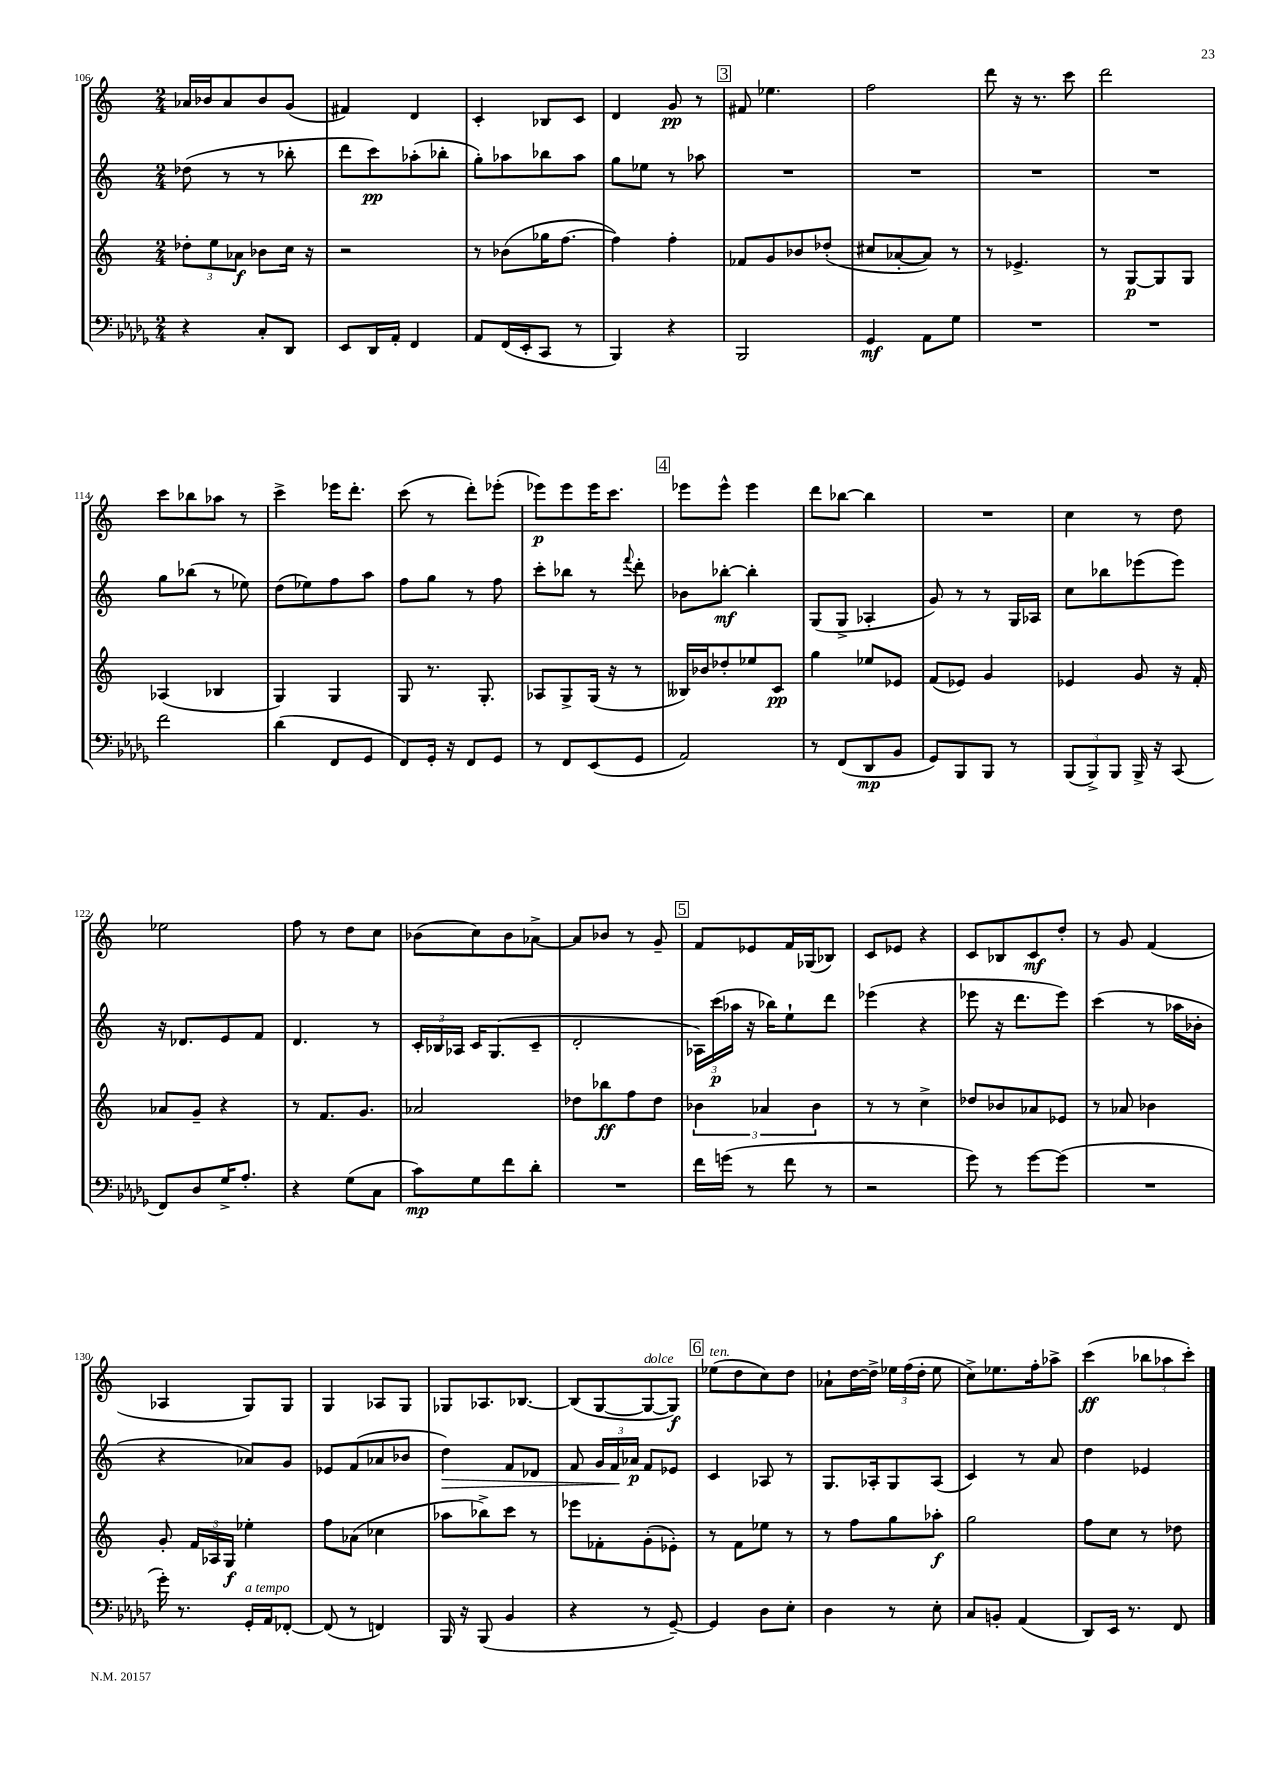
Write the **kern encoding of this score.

**kern	**dynam	**kern	**dynam	**kern	**dynam	**kern	**dynam
*part4	*part4	*part3	*part3	*part2	*part2	*part1	*part1
*staff4	*staff4	*staff3	*staff3	*staff2	*staff2	*staff1	*staff1
*clefF4	*	*clefG2	*	*clefG2	*	*clefG2	*
*k[b-e-a-d-g-]	*	*k[]	*	*k[]	*	*k[]	*
*M2/4	*	*M2/4	*	*M2/4	*	*M2/4	*
=106	=106	=106	=106	=106	=106	=106	=106
4r	.	12dd-X'\L	.	(8dd-X\	.	16a-X/LL	.
.	.	.	.	.	.	16b-X/J	.
.	.	12ee\	.	.	.	.	.
.	.	.	.	8r	.	8a-/	.
.	.	12a-X\J	f	.	.	.	.
8C'/L	.	8b-X\L	.	8r	.	8b-/	.
8DD-/J	.	16cc\Jk	.	8bb-X'\	.	(8g/J	.
.	.	16r	.	.	.	.	.
=107	=107	=107	=107	=107	=107	=107	=107
8EE-/L	.	2r	.	8ddd\L	.	4f#X/)	.
16DD-/L	.	.	.	8ccc\)	pp	.	.
16AA-'/JJ	.	.	.	.	.	.	.
4FF/	.	.	.	(8aa-X'\	.	4d/	.
.	.	.	.	8bb-X'\J	.	.	.
=108	=108	=108	=108	=108	=108	=108	=108
8AA-/L	.	8r	.	8gg'\L)	.	4c'/	.
(16FF/L	.	(8b-X\L	.	8aa-X\	.	.	.
16EE-'/J	.	.	.	.	.	.	.
8CC/J	.	16gg-X\K	.	8bb-X\	.	8B-X/L	.
.	.	[8.ff\J	.	.	.	.	.
8r	.	.	.	8aa-\J	.	8c/J	.
=109	=109	=109	=109	=109	=109	=109	=109
4BBB-/)	.	4ff\])	.	8gg\L	.	4d/	.
.	.	.	.	8ee-X\J	.	.	.
4r	.	4ff'\	.	8r	.	8g/	pp
.	.	.	.	8aa-X\	.	8r	.
!!LO:REH:place=s1:t=3
=110	=110	=110	=110	=110	=110	=110	=110
2BBB-/	.	8f-X/L	.	2r	.	8f#X/	.
.	.	8g/	.	.	.	4.ee-X\	.
.	.	8b-X/	.	.	.	.	.
.	.	(8dd-X'/J	.	.	.	.	.
=111	=111	=111	=111	=111	=111	=111	=111
4GG-/	mf	8cc#X/L	.	2r	.	2ff\	.
.	.	[8a-X'/	.	.	.	.	.
8AA-\L	.	8a-/J])	.	.	.	.	.
8G-\J	.	8r	.	.	.	.	.
=112	=112	=112	=112	=112	=112	=112	=112
2r	.	8r	.	2r	.	8ddd\	.
.	.	4.e-X^/	.	.	.	16r	.
.	.	.	.	.	.	8.r	.
.	.	.	.	.	.	8ccc\	.
=113	=113	=113	=113	=113	=113	=113	=113
2r	.	8r	.	2r	.	2ddd\	.
.	.	[8G/L	p	.	.	.	.
.	.	8G/]	.	.	.	.	.
.	.	8G/J	.	.	.	.	.
!!LO:LB:g=z
=114	=114	=114	=114	=114	=114	=114	=114
2f\	.	(4A-X/	.	8gg\L	.	8ccc\L	.
.	.	.	.	(8bb-X\J	.	8bb-X\	.
.	.	4B-X/	.	8r	.	8aa-X\J	.
.	.	.	.	8ee-X\)	.	8r	.
=115	=115	=115	=115	=115	=115	=115	=115
(4d-\	.	4G/)	.	(8dd\L	.	4ccc^\	.
.	.	.	.	8ee-X\)	.	.	.
8FF/L	.	4G/	.	8ff\	.	16eee-X\KL	.
.	.	.	.	.	.	8.ddd'\J	.
8GG-/J	.	.	.	8aa\J	.	.	.
=116	=116	=116	=116	=116	=116	=116	=116
8FF/L)	.	8G/	.	8ff\L	.	(8ccc\	.
16GG-'/Jk	.	8.r	.	8gg\J	.	8r	.
16r	.	.	.	.	.	.	.
8FF/L	.	.	.	8r	.	8ddd'\L)	.
.	.	8.G'/	.	.	.	.	.
8GG-/J	.	.	.	8ff\	.	(8eee-X'\J	.
=117	=117	=117	=117	=117	=117	=117	=117
8r	.	8A-X/L	.	8ccc'\L	.	8eee-X\L)	p
8FF/L	.	8G^/	.	8bb-X\J	.	8eee-\	.
(8EE-/	.	(16G/Jk	.	8r	.	16eee-\K	.
.	.	16r	.	.	.	8.ccc\J	.
.	.	.	.	8qqfff/	.	.	.
8GG-/J	.	8r	.	8ddd'\	.	.	.
!!LO:REH:place=s1:t=4
=118	=118	=118	=118	=118	=118	=118	=118
2AA-/)	.	16B--X/LL)	.	8b-X\L	.	8eee-X\L	.
.	.	16b-X/J	.	.	.	.	.
.	.	8dd-X'/	.	[8bb-X'\J	mf	8eee-^^\J	.
.	.	8ee-X/	.	4bb-'\]	.	4eee-\	.
.	.	8c/J	pp	.	.	.	.
=119	=119	=119	=119	=119	=119	=119	=119
8r	.	4gg\	.	(8G/L	.	8ddd\L	.
(8FF/L	.	.	.	8G^/J	.	[8bb-X\J	.
8DD-/	mp	8ee-X/L	.	4A-X'/	.	4bb-\]	.
8BB-/J	.	8e-X/J	.	.	.	.	.
=120	=120	=120	=120	=120	=120	=120	=120
8GG-/L)	.	(8f/L	.	8g/)	.	2r	.
8BBB-/	.	8e-X/J)	.	8r	.	.	.
8BBB-/J	.	4g/	.	8r	.	.	.
8r	.	.	.	16G/LL	.	.	.
.	.	.	.	16A-X/JJ	.	.	.
=121	=121	=121	=121	=121	=121	=121	=121
(12BBB-/L	.	4e-X/	.	8cc\L	.	4cc\	.
12BBB-^/)	.	.	.	.	.	.	.
.	.	.	.	8bb-X\	.	.	.
12BBB-/J	.	.	.	.	.	.	.
16BBB-^/	.	8g/	.	(8eee-X\	.	8r	.
16r	.	.	.	.	.	.	.
(8CC/	.	16r	.	8eee-\J)	.	8dd\	.
.	.	16f'/	.	.	.	.	.
!!LO:LB:g=z
=122	=122	=122	=122	=122	=122	=122	=122
8FF/L)	.	8a-X/L	.	16r	.	2ee-X\	.
.	.	.	.	8.d-X/L	.	.	.
8D-/	.	8g~/J	.	.	.	.	.
16G-^/K	.	4r	.	8e/	.	.	.
8.A-'/J	.	.	.	.	.	.	.
.	.	.	.	8f/J	.	.	.
=123	=123	=123	=123	=123	=123	=123	=123
4r	.	8r	.	4.d/	.	8ff\	.
.	.	8.f/L	.	.	.	8r	.
(8G-\L	.	.	.	.	.	8dd\L	.
.	.	8.g/J	.	.	.	.	.
8C\J	.	.	.	8r	.	8cc\J	.
=124	=124	=124	=124	=124	=124	=124	=124
8c\L)	mp	2a-X/	.	24c'/LL	.	(8b-X\L	.
.	.	.	.	24B-X/	.	.	.
.	.	.	.	24A-X/JJ	.	.	.
8G-\	.	.	.	16c/KL	.	8cc\)	.
.	.	.	.	(8.G/	.	.	.
8f\	.	.	.	.	.	8b-\	.
8d-'\J	.	.	.	8c~/J	.	[8a-X^\J	.
=125	=125	=125	=125	=125	=125	=125	=125
2r	.	8dd-X\L	.	2d'/	.	8a-/L]	.
.	.	8bb-X\	ff	.	.	8b-X/J	.
.	.	8ff\	.	.	.	8r	.
.	.	8dd-\J	.	.	.	8g~/	.
!!LO:REH:place=s1:t=5
=126	=126	=126	=126	=126	=126	=126	=126
16f\LL	.	6b-X\	.	24A-X\LL)	.	8f/L	.
.	.	.	.	(24ccc\	p	.	.
(16gn\JJ	.	.	.	.	.	.	.
.	.	.	.	24aa-X\JJ	.	.	.
8r	.	.	.	16r	.	8e-X/	.
.	.	6a-X/	.	.	.	.	.
.	.	.	.	16bb-X\KL)	.	.	.
8f\	.	.	.	8ee`\	.	16f/L	.
.	.	.	.	.	.	(16G-X/J	.
.	.	6b-\	.	.	.	.	.
8r	.	.	.	8ddd\J	.	8B-X/J)	.
=127	=127	=127	=127	=127	=127	=127	=127
2r	.	8r	.	(4eee-X\	.	8c/L	.
.	.	8r	.	.	.	8e-X/J	.
.	.	4cc^\	.	4r	.	4r	.
=128	=128	=128	=128	=128	=128	=128	=128
8g-\)	.	8dd-X/L	.	8eee-X\	.	8c/L	.
8r	.	8b-X/	.	16r	.	8B-X/	.
.	.	.	.	8.ddd\L	.	.	.
[8g-\L	.	8a-X/	.	.	.	8c/	mf
(8g-\J]	.	8e-X/J	.	8eee-\J)	.	8dd'/J	.
=129	=129	=129	=129	=129	=129	=129	=129
2r	.	8r	.	(4ccc\	.	8r	.
.	.	8a-X/	.	.	.	8g/	.
.	.	4b-X\	.	8r	.	(4f/	.
.	.	.	.	16aa-X\LL	.	.	.
.	.	.	.	16b-X'\JJ	.	.	.
!!LO:LB:g=z
=130	=130	=130	=130	=130	=130	=130	=130
16g-'\)	.	8g'/	.	4r	.	4A-X/	.
8.r	.	.	.	.	.	.	.
.	.	24f/LL	.	.	.	.	.
.	.	24A-X/	.	.	.	.	.
.	.	24G/JJ	f	.	.	.	.
!LO:TX:a:i:t=a tempo	!	!	!	!	!	!	!
16GG-'/LL	.	4ee-X'\	.	8a-X/L)	.	8G/L)	.
16AA-/J	.	.	.	.	.	.	.
[8FF-X'/J	.	.	.	8g/J	.	8G/J	.
=131	=131	=131	=131	=131	=131	=131	=131
(8FF-/]	.	8ff\L	.	8e-X/L	.	4G/	.
8r	.	(8a-X\J	.	(8f/	.	.	.
4FFn/)	.	4cc-X\	.	8a-X/	.	8A-X/L	.
.	.	.	.	8b-X/J	.	8G/J	.
=132	=132	=132	=132	=132	=132	=132	=132
!	!	!	!	!	!LO:HP:b	!	!
16BBB-/	.	8aa-X\L	.	4dd\)	>	8G-X/L	.
16r	.	.	.	.	.	.	.
(8BBB-/	.	8bb-X^\)	.	.	.	8.A-X/	.
4BB-/	.	8ccc\J	.	8f/L	.	.	.
.	.	.	.	.	.	[8.B-X/J	.
.	.	8r	.	8d-X/J	.	.	.
=133	=133	=133	=133	=133	=133	=133	=133
4r	.	8eee-X\L	.	8f/	.	(8B-/L]	.
.	.	8f-X'\	.	24g/LL	.	[8G/	.
.	.	.	.	24f/	.	.	.
.	.	.	.	24a-X/JJ	] p	.	.
!	!	!	!	!	!	!LO:TX:a:i:t=dolce	!
8r	.	(8g'\	.	8f/L	.	8G/_	.
[8GG-~/)	.	8e-X'\J)	.	8e-X/J	.	8G/J])	f
!!LO:REH:place=s1:t=6
=134	=134	=134	=134	=134	=134	=134	=134
!	!	!	!	!	!	!LO:TX:a:i:t=ten.	!
4GG-/]	.	8r	.	4c/	.	(8ee-X\L	.
.	.	8f\L	.	.	.	8dd\	.
8D-\L	.	8ee-X\J	.	8A-X/	.	8cc\)	.
8E-'\J	.	8r	.	8r	.	8dd\J	.
=135	=135	=135	=135	=135	=135	=135	=135
4D-\	.	8r	.	8.G/L	.	8a-X`\L	.
.	.	8ff\L	.	.	.	[16dd\L	.
.	.	.	.	16A-X'/k	.	16dd^\JJ]	.
8r	.	8gg\	.	8G/	.	24ee-X\LL	.
.	.	.	.	.	.	(24ff\	.
.	.	.	.	.	.	24dd'\JJ	.
8E-'\	.	8aa-X'\J	f	(8A-/J	.	8ee-\	.
=136	=136	=136	=136	=136	=136	=136	=136
8C/L	.	2gg\	.	4c/)	.	8cc^\L)	.
8BBn'/J	.	.	.	.	.	8.ee-X\	.
(4AA-/	.	.	.	8r	.	.	.
.	.	.	.	.	.	16ff'\k	.
.	.	.	.	8a/	.	8aa-X^\J	.
=137	=137	=137	=137	=137	=137	=137	=137
8DD-/L)	.	8ff\L	.	4dd\	.	(4ccc\	ff
16EE-/Jk	.	8cc\J	.	.	.	.	.
8.r	.	.	.	.	.	.	.
.	.	8r	.	4e-X/	.	12bb-X\L	.
.	.	.	.	.	.	12aa-X\	.
8FF/	.	8dd-X\	.	.	.	.	.
.	.	.	.	.	.	12ccc'\J)	.
==	==	==	==	==	==	==	==
*-	*-	*-	*-	*-	*-	*-	*-
